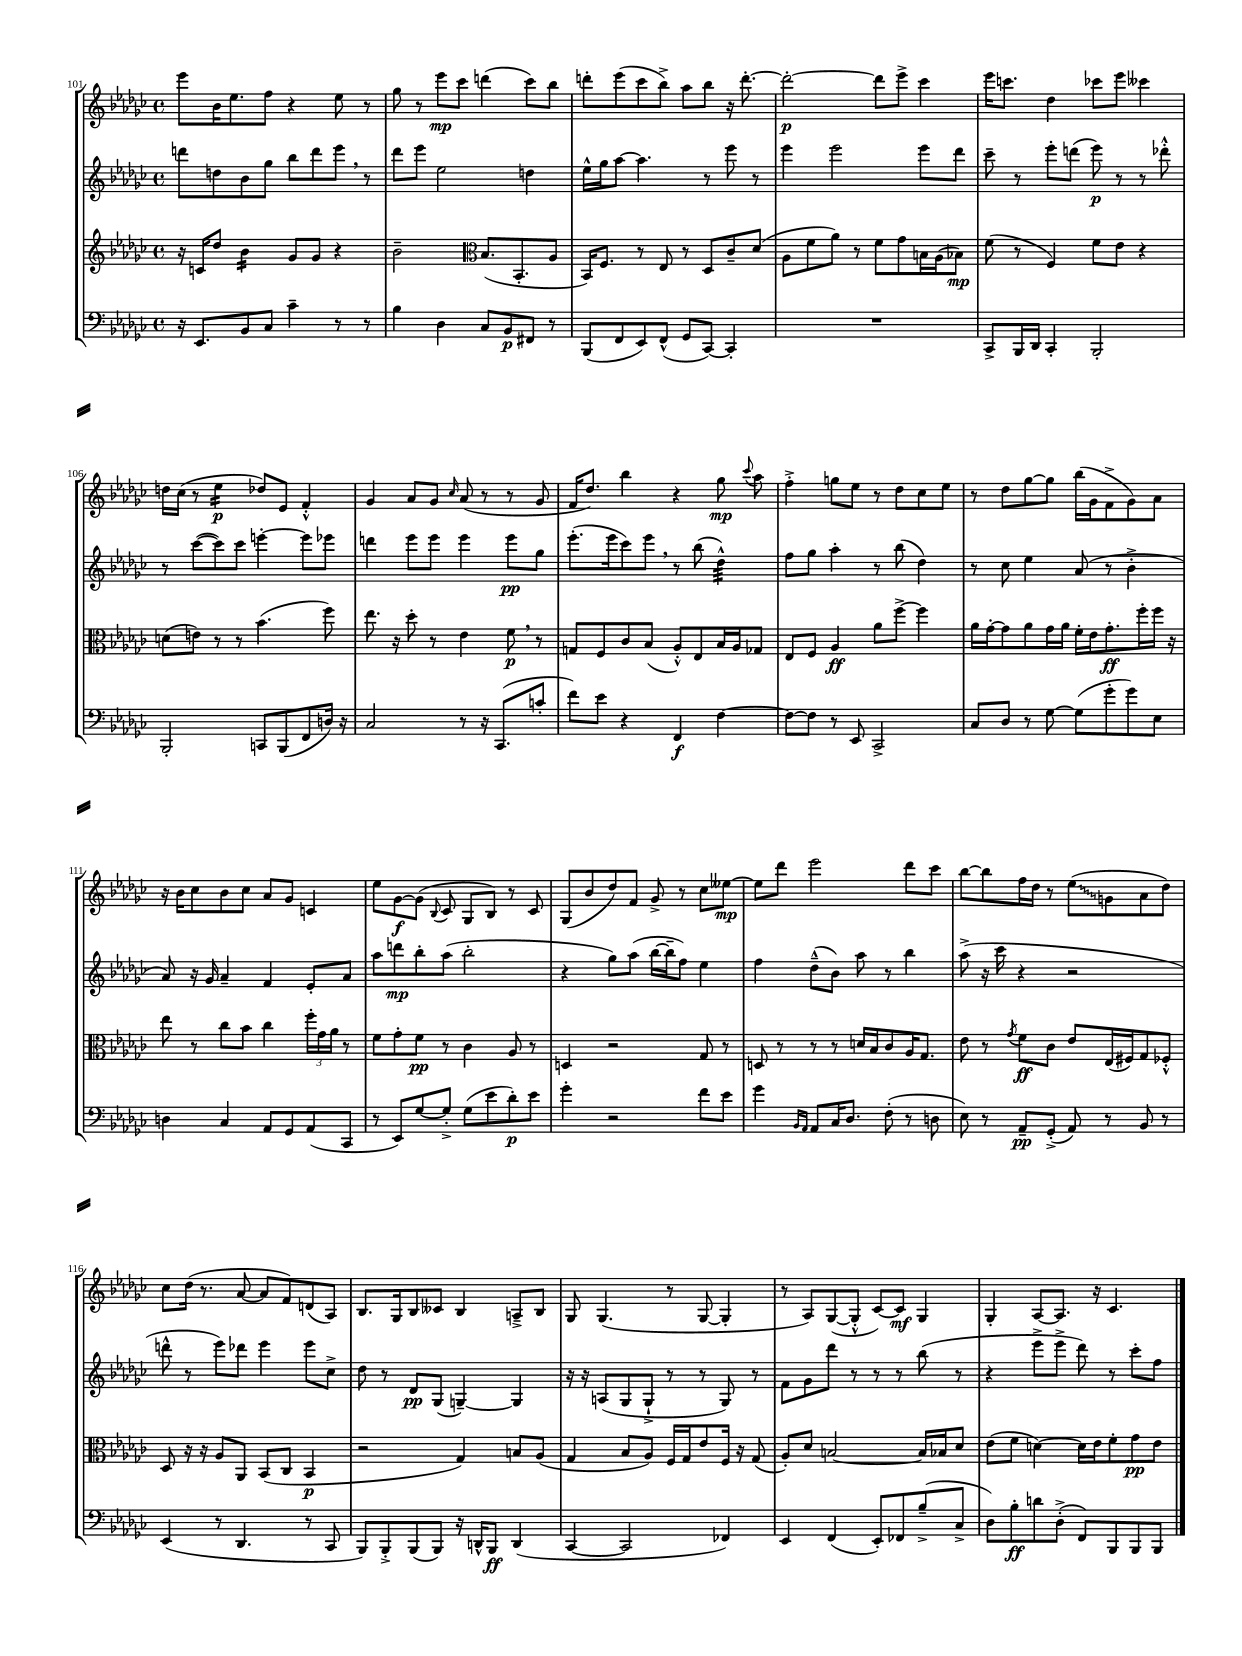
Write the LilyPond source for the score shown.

<<
\new StaffGroup <<
\new Staff = "s0" {
    \clef treble \key ges \major \defaultTimeSignature \time 4/4
    \autoBeamOff ees'''8[ bes'16 ees''8. f''8] r4 ees''8 r8 |
    ges''8 r8 ees'''8[\mp ces'''8] d'''4( ces'''8[) bes''8] |
    d'''8[-. ees'''8( ces'''8 bes''8]->) aes''8[ bes''8] r16 d'''8.~-. |
    d'''2~-.\p d'''8[ ees'''8]-> ces'''4 |
    ees'''16[ c'''8.] des''4 ces'''8[ ees'''8] ceses'''4 |
    d''16[ ces''16]( r8 ees''4:16\p des''8[) ees'8] f'4-.-^ |
    ges'4 aes'8[ ges'8] \grace { ces''16 } aes'8( r8 r8 ges'8 |
    f'16[ des''8.]) bes''4 r4 ges''8\mp \appoggiatura { ces'''8 } aes''8 |
    f''4-.-> g''8[ ees''8] r8 des''8[ ces''8 ees''8] |
    r8 des''8[ ges''8~ ges''8] bes''16[( ges'16 f'8-> ges'8) aes'8] |
    r16 bes'16[ ces''8 bes'8 ces''8] aes'8[ ges'8] c'4 |
    ees''8[ ges'8~\f ges'8]( \appoggiatura { bes8 } ces'8 ges8[ bes8]) r8 ces'8 |
    ges8[( bes'8 des''8) f'8] ges'8-> r8 ces''8[ eeses''8]~\mp |
    eeses''8[ des'''8] ees'''2 des'''8[ ces'''8] |
    bes''8[~ bes''8 f''16 des''16] r8 \once \override Glissando.style = #'zigzag ees''8[\glissando( g'8 aes'8 des''8]) |
    ces''8[ des''16]( r8. aes'8~ aes'8[ f'8) d'8( aes8]) |
    bes8.[ ges16 bes8 ceses'8] bes4 a8[---> bes8] |
    ges8 ges4.( r8 ges8~ ges4-. |
    r8 aes8[) ges8~( ges8]-.-^ ces'8[~) ces'8]\mf ges4 |
    ges4-. aes8[~ aes8.] r16 ces'4. \bar "|." |
}
\new Staff = "s1" {
    \clef treble \key ges \major \defaultTimeSignature \time 4/4
    \autoBeamOff d'''8[ d''8 bes'8 ges''8] bes''8[ d'''8 ees'''8] \breathe r8 |
    des'''8[ ees'''8] ees''2 d''4 |
    ees''16[-^ ges''16 aes''8]~ aes''4. r8 ees'''8 r8 |
    ees'''4 ees'''2 ees'''8[ des'''8] |
    ces'''8-- r8 ees'''8[-. d'''8]( ees'''8\p) r8 r8 des'''8-.-^ |
    r8 ces'''8[~( ces'''8) ces'''8] e'''4~-. e'''8[ ees'''8] |
    d'''4 ees'''8[ ees'''8] ees'''4 ees'''8[\pp ges''8] |
    ees'''8.[-.( ees'''16 ces'''8) ees'''8] \breathe r8 bes''8( des''4:32-^) |
    f''8[ ges''8] aes''4-. r8 bes''8( des''4) |
    r8 ces''8 ees''4 aes'8( r8 bes'4-.-> |
    aes'8) r16 ges'16 aes'4-- f'4 ees'8[-. aes'8] |
    aes''8[ d'''8\mp bes''8-. aes''8]( bes''2-. |
    r4 ges''8[) aes''8]( bes''16[~ bes''16-- f''8]) ees''4 |
    f''4 des''8[---^( bes'8]) aes''8 r8 bes''4 |
    aes''8->( r16 ces'''16 r4 r2 |
    d'''8-^ r8 ees'''8[) des'''8] ees'''4 ees'''8[ ces''8]-> |
    des''8 r8 des'8[\pp ges8]( g4~--) g4 |
    r16 r16 a8[( ges8 ges8]-!-> r8 r8 ges8) r8 |
    f'8[ ges'8 des'''8] r8 r8 r8 bes''8( r8 |
    r4 ees'''8[-> ees'''8]-> des'''8) r8 ces'''8[-. f''8] \bar "|." |
}
\new Staff = "s2" {
    \clef treble \key ges \major \defaultTimeSignature \time 4/4
    \autoBeamOff r16 c'16[ des''8] bes'4:16 ges'8[ ges'8] r4 |
    bes'2-- \clef alto bes8.[( bes,8.-. aes8] |
    bes,16[) f8.] r8 ees8 r8 des8[ ces'8-- des'8]( |
    aes8[ f'8 aes'8]) r8 f'8[ ges'8 b16 aes16( bes8]\mp) |
    f'8( r8 f4) f'8[ ees'8] r4 |
    d'8[( e'8]) r8 r8 bes'4.( f''8) |
    ees''8. r16 des''8-. r8 ees'4 f'8\p \breathe r8 |
    g8[ f8 ces'8 bes8]( aes8[-.-^) ees8 bes16 aes16 ges8] |
    ees8[ f8] aes4\ff aes'8[ f''8]~-> f''4 |
    aes'16[ ges'16~-. ges'8 aes'8 ges'16 aes'16] f'16[-. ees'16 ges'8.-.\ff f''16-. f''16] r16 |
    ees''8 r8 ces''8[ bes'8] ces''4 \tuplet 3/2 { f''16[-. ges'16 aes'16] } r8 |
    f'8[ ges'8-. f'8]\pp r8 ces'4 aes8 r8 |
    d4 r2 ges8 r8 |
    d8 r8 r8 r8 d'16[ bes16 ces'8 aes16 ges8.] |
    ees'8 r8 \acciaccatura { ges'8 } f'8[\ff ces'8] ees'8[ ees16( fis16) ges8 fes8]-.-^ |
    des8 r16 r16 aes8[ aes,8] bes,8[( ces8] bes,4\p |
    r2 ges4) b8[ aes8]( |
    ges4 bes8[ aes8]) f16[ ges16 ees'8 f16] r16 ges8( |
    aes8[-.) des'8] b2~ b16[ bes16 des'8] |
    ees'8[( f'8] d'4~) d'16[ ees'16 f'8-. ges'8\pp ees'8] \bar "|." |
}
\new Staff = "s3" {
    \clef bass \key ges \major \defaultTimeSignature \time 4/4
    \autoBeamOff r16 ees,8.[ bes,8 ces8] ces'4-- r8 r8 |
    bes4 des4 ces8[ bes,8\p fis,8] r8 |
    bes,,8[( f,8 ees,8) f,8]-^( ges,8[ ces,8]~) ces,4-. |
    R1 |
    ces,8[-> bes,,16 des,16] ces,4-. bes,,2-. |
    bes,,2-. c,8[ bes,,8( f,8 d16]) r16 |
    ces2 r8 r16 ces,8.[( c'8]-. |
    f'8[) ees'8] r4 f,4\f f4~ |
    f8[~ f8] r8 ees,8 ces,2-> |
    ces8[ des8] r8 ges8~ ges8[( ges'8-. ges'8) ees8] |
    d4 ces4 aes,8[ ges,8 aes,8( ces,8] |
    r8 ees,8[) ges8~ ges8]-.-> ges8[( ees'8 des'8-.\p) ees'8] |
    ges'4-. r2 f'8[ ees'8] |
    ges'4 \grace { bes,16[ aes,16] } aes,8[ ces16 des8.] f8-.( r8 d8 |
    ees8) r8 aes,8[--\pp ges,8]-.->( aes,8) r8 bes,8 r8 |
    ees,4( r8 des,4. r8 ces,8 |
    bes,,8[) bes,,8-.-> bes,,8( bes,,8]) r16 d,16[-^ bes,,8]\ff d,4( |
    ces,4~ ces,2 fes,4) |
    ees,4 f,4( ees,8[-.) fes,8 bes8--->( ces8]-> |
    des8[) bes8-.\ff d'8 des8]-.->( f,8[) bes,,8 bes,,8 bes,,8] \bar "|." |
}
>>
>>
\layout { \context { \Score currentBarNumber = #101 } }
